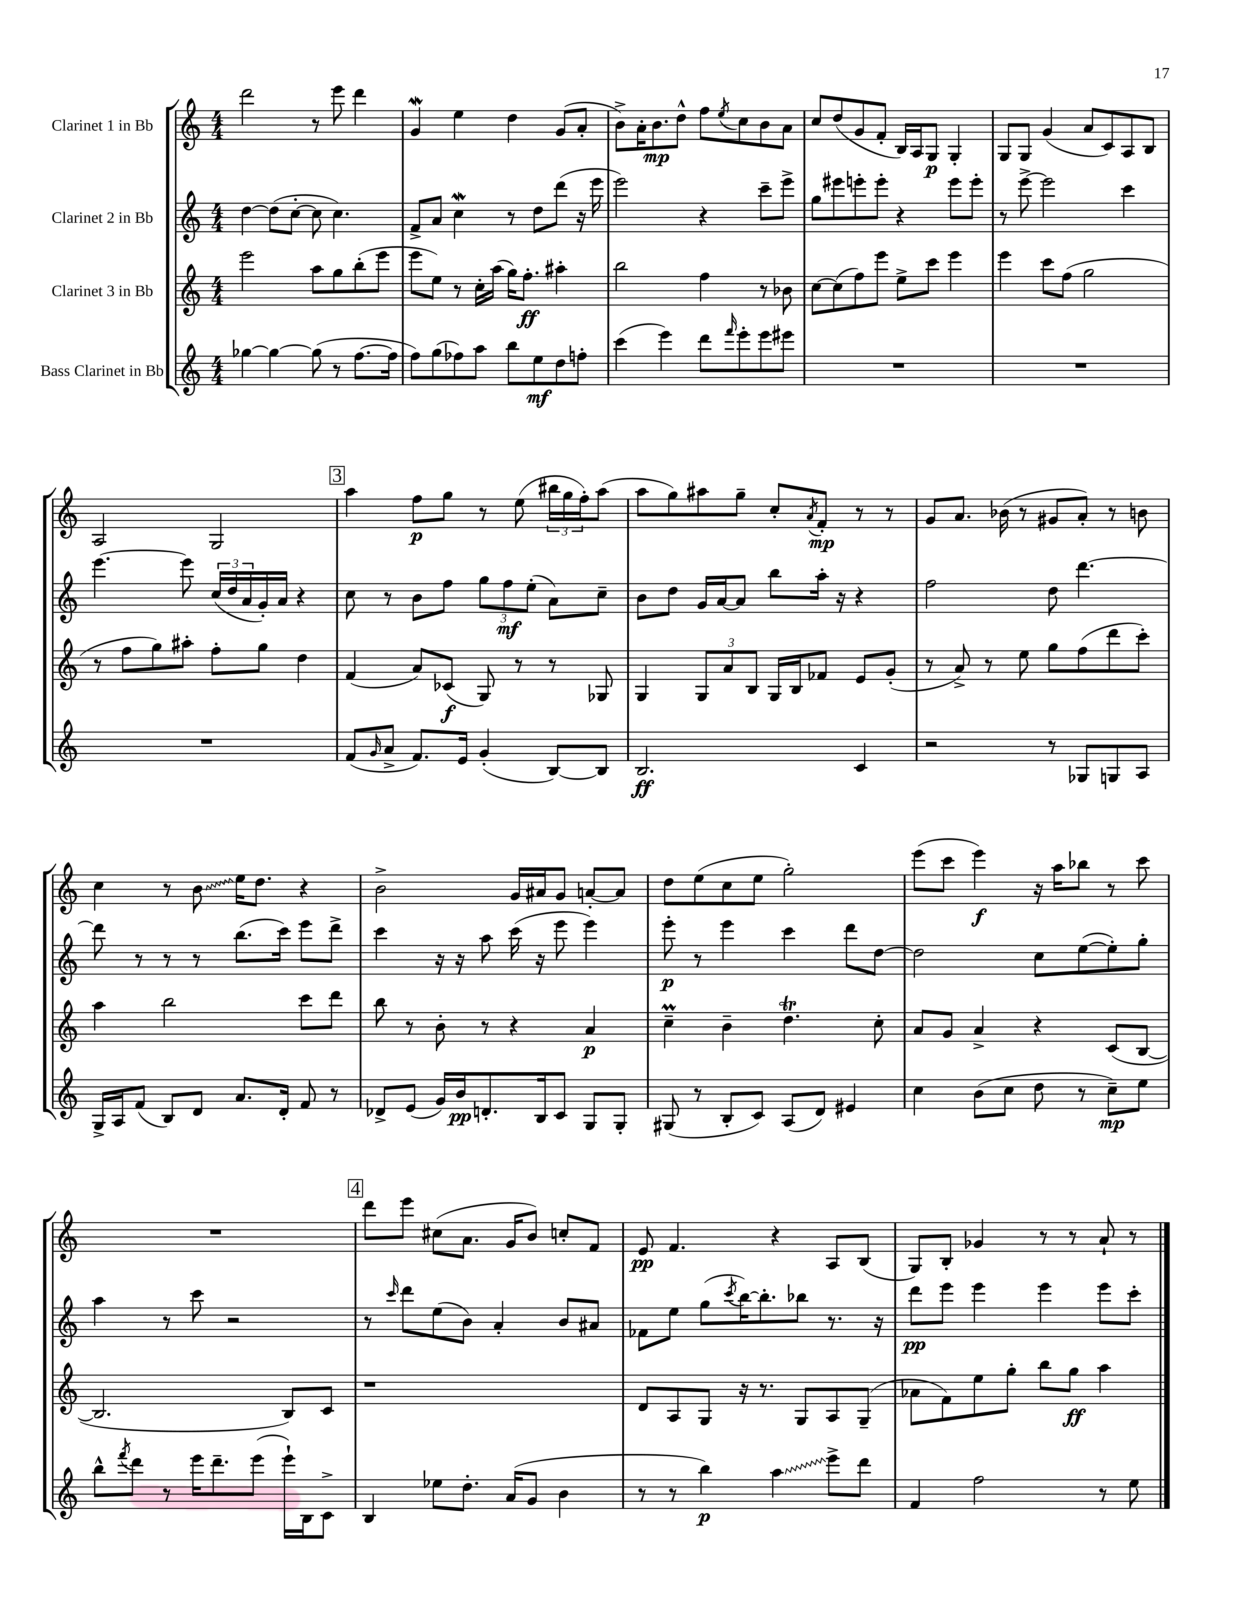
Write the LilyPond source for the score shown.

<<
\new StaffGroup <<
\new Staff = "s0" \with { instrumentName = "Clarinet 1 in Bb" } {
    \clef treble \key c \major \numericTimeSignature \time 4/4
    d'''2 r8 e'''8 d'''4 |
    g'4\mordent e''4 d''4 g'8( a'8-. |
    b'8->) a'16-. b'8.\mp d''8-^ f''8 \acciaccatura { e''8 } c''8 b'8 a'8 |
    c''8 d''8( g'8 f'8-. b16) a16 g8\p g4-. |
    g8 g8 g'4( a'8 c'8) a8 b8 |
    a2 g2 |
    \mark \markup { \box "3" } a''4 f''8\p g''8 r8 e''8( \tuplet 3/2 { bis''16 g''16 f''16-.) } a''8( |
    a''8 g''8) ais''8 g''8-- c''8-. \acciaccatura { a'8 } f'8-.\mp r8 r8 |
    g'8 a'8. bes'16( r8 gis'8 a'8-.) r8 b'8 |
    c''4 r8 \once \override Glissando.style = #'zigzag b'8\glissando e''16 d''8. r4 |
    b'2-> g'16 ais'16 g'8 a'8~-. a'8 |
    d''8 e''8( c''8 e''8 g''2-.) |
    e'''8( c'''8 e'''4\f) r16 a''16 bes''8 r8 c'''8 |
    R1 |
    \mark \markup { \box "4" } d'''8 e'''8 cis''8( a'8. g'16 b'8) c''8-. f'8 |
    e'8\pp f'4. r4 a8 b8( |
    g8) b8-. ges'4 r8 r8 a'8-! r8 \bar "|." |
}
\new Staff = "s1" \with { instrumentName = "Clarinet 2 in Bb" } {
    \clef treble \key c \major \numericTimeSignature \time 4/4
    d''4~ d''8( c''8~-. c''8 c''4.) |
    f'8-> a'8 c''4\mordent r8 d''8 d'''8( r16 e'''16 |
    e'''2) r4 c'''8-- e'''8-> |
    g''8 eis'''8 e'''8-. e'''8-. r4 e'''8 e'''8-. |
    r8 e'''8~-> e'''2 c'''4 |
    e'''4.~ e'''8 \tuplet 3/2 { c''16( d''16 a'16 } g'16-.) a'16 r4 |
    \mark \markup { \box "3" } c''8 r8 b'8 f''8 \tuplet 3/2 { g''8 f''8\mf e''8-.( } a'8) c''8-- |
    b'8 d''8 g'16 a'16~ a'8 b''8 a''16-. r16 r4 |
    f''2 d''8 d'''4.~ |
    d'''8 r8 r8 r8 b''8.( c'''16) e'''8 d'''8-> |
    c'''4 r16 r16 a''8 c'''16( r16 e'''8 e'''4) |
    e'''8-.\p r8 e'''4 c'''4 d'''8 d''8~ |
    d''2 c''8 e''8~( e''8-.) g''8-. |
    a''4 r8 c'''8 r2 |
    \mark \markup { \box "4" } r8 \grace { c'''16 } d'''8 e''8( b'8) a'4-. b'8 ais'8 |
    fes'8 e''8 g''8( \acciaccatura { c'''8 } b''16~) b''8.-. bes''8 r8. r16 |
    d'''8\pp e'''8 e'''4 e'''4 e'''8 c'''8-. \bar "|." |
}
\new Staff = "s2" \with { instrumentName = "Clarinet 3 in Bb" } {
    \clef treble \key c \major \numericTimeSignature \time 4/4
    e'''2 a''8 g''8 b''8-.( e'''8 |
    e'''8 e''8) r8 c''16-. a''16( g''16) f''8.-.\ff ais''4-. |
    b''2 f''4 r8 bes'8 |
    c''8~ c''8( f''8) e'''8 e''8-> c'''8 e'''4 |
    e'''4 c'''8 f''8( g''2 |
    r8 f''8 g''8) ais''8-. f''8-. g''8 d''4 |
    \mark \markup { \box "3" } f'4( a'8) ces'8\f( g8) r8 r8 ges8 |
    g4 \tuplet 3/2 { g8 a'8 b8 } g16 b16 fes'8 e'8 g'8-.( |
    r8 a'8->) r8 e''8 g''8 f''8( d'''8 c'''8-.) |
    a''4 b''2 c'''8 d'''8 |
    b''8 r8 b'8-. r8 r4 a'4\p |
    c''4--\prall b'4-- d''4.\trill c''8-. |
    a'8 g'8 a'4-> r4 c'8( b8~ |
    b2. b8) c'8 |
    \mark \markup { \box "4" } r1 |
    d'8 a8 g8 r16 r8. g8 a8 g8--( |
    aes'8 f'8) e''8 g''8-. b''8 g''8\ff a''4 \bar "|." |
}
\new Staff = "s3" \with { instrumentName = "Bass Clarinet in Bb" } {
    \clef treble \key c \major \numericTimeSignature \time 4/4
    ges''4~ ges''4~ ges''8( r8 f''8.~ f''16 |
    f''8) g''8( fes''8) a''8 b''8 e''8\mf d''8 f''8-. |
    c'''4( e'''4) d'''8 \grace { f'''16 } e'''8-. e'''8 eis'''8 |
    R1 |
    R1 |
    R1 |
    \mark \markup { \box "3" } f'8( \grace { g'16 } a'8-> f'8.) e'16 g'4-.( b8~) b8 |
    b2.\ff c'4 |
    r2 r8 ges8 g8 a8 |
    g16-> a16 f'8( b8) d'8 a'8. d'16-. f'8 r8 |
    des'8-> e'8( g'16) b'16\pp d'8.-. b16 c'8 g8 g8-. |
    gis8( r8 b8-. c'8) a8( d'8) eis'4 |
    c''4 b'8( c''8 d''8 r8 c''8--\mp) e''8 |
    b''8-^ \acciaccatura { f'''8 } d'''8 r8 e'''16 d'''8.-- e'''8( e'''16-!) b16 c'8-> |
    \mark \markup { \box "4" } b4 ees''8 d''8.-. a'16( g'8 b'4 |
    r8 r8 b''4\p) \once \override Glissando.style = #'zigzag a''4\glissando e'''8-> d'''8 |
    f'4 f''2 r8 e''8 \bar "|." |
}
>>
>>
\layout { \context { \Score \remove "Bar_number_engraver" } }
